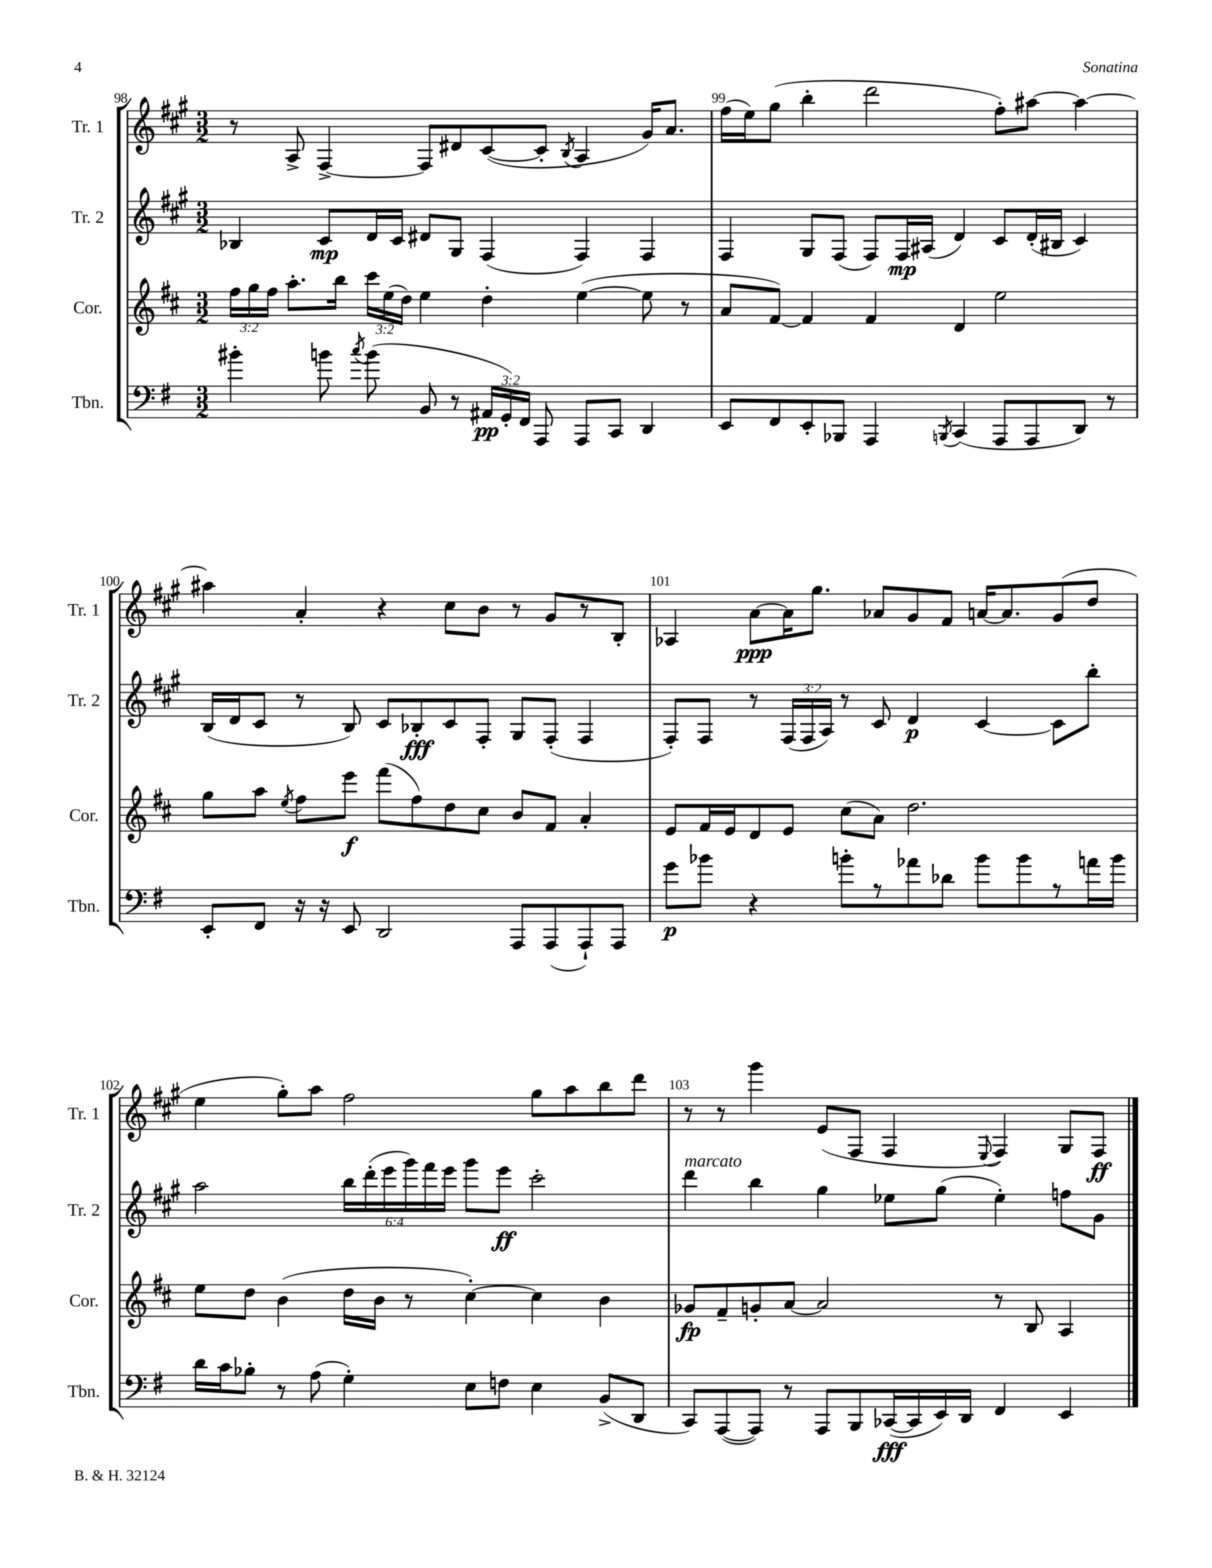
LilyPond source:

<<
\new StaffGroup <<
\new Staff = "s0" \with { instrumentName = "Tr. 1" shortInstrumentName = "Tr. 1" } {
    \clef treble \key a \major \numericTimeSignature \time 3/2
    \autoBeamOff r8 a8-> fis4~-> fis8[ dis'8 cis'8~( cis'8]-. \acciaccatura { b8 } a4 gis'16[) a'8.] |
    fis''16[( e''16) gis''8]( b''4-. d'''2 fis''8[-.) ais''8]~ ais''4~ |
    ais''4 a'4-. r4 cis''8[ b'8] r8 gis'8[ r8 b8]-. |
    aes4 a'8[~\ppp a'16 gis''8.] aes'8[ gis'8 fis'8] a'16[~ a'8. gis'8( d''8] |
    e''4 gis''8[-.) a''8] fis''2 gis''8[ a''8 b''8 d'''8] |
    r8 r8 gis'''4 e'8[( fis8] fis4 \appoggiatura { e8 } fis4) gis8[ fis8]\ff \bar "|." |
}
\new Staff = "s1" \with { instrumentName = "Tr. 2" shortInstrumentName = "Tr. 2" } {
    \clef treble \key a \major \numericTimeSignature \time 3/2 \override Staff.TupletNumber.text = #tuplet-number::calc-fraction-text
    \autoBeamOff bes4 cis'8[\mp d'16 cis'16] dis'8[ gis8] fis4( fis4) fis4 |
    fis4 gis8[ fis8]( fis8[) fis16\mp ais16]( d'4) cis'8[ d'16-.( bis16] cis'4) |
    b16[( d'16 cis'8] r8 b8) cis'8[ bes8-.\fff cis'8 fis8]-. gis8[ fis8]-.( fis4 |
    fis8[-.) fis8] r8 \tuplet 3/2 { fis16[( fis16 a16]) } r8 cis'8 d'4\p cis'4~ cis'8[ b''8]-. |
    a''2 \tuplet 6/4 { b''16[ d'''16-.( e'''16 gis'''16) fis'''16 e'''16] } gis'''8[ e'''8]\ff cis'''2-. |
    d'''4^\markup { \italic "marcato" } b''4 gis''4 ees''8[ gis''8]( ees''4-.) f''8[ gis'8] \bar "|." |
}
\new Staff = "s2" \with { instrumentName = "Cor." shortInstrumentName = "Cor." } {
    \clef treble \key d \major \numericTimeSignature \time 3/2 \override Staff.TupletNumber.text = #tuplet-number::calc-fraction-text
    \autoBeamOff \tuplet 3/2 { fis''16[ g''16 fis''16] } a''8.[-. b''16] \tuplet 3/2 { cis'''16[ e''16( d''16]) } e''4 d''4-. e''4~( e''8 r8 |
    a'8[ fis'8]~) fis'4 fis'4 d'4 e''2 |
    g''8[ a''8] \acciaccatura { e''8 } fis''8[ e'''8]\f fis'''8[( fis''8) d''8 cis''8] b'8[ fis'8] a'4-. |
    e'8[ fis'16 e'16 d'8 e'8] cis''8[( a'8]) d''2. |
    e''8[ d''8] b'4( d''16[ b'16] r8 cis''4~-.) cis''4 b'4 |
    ges'8[\fp fis'8-- g'8-. a'8]~ a'2 r8 b8 a4 \bar "|." |
}
\new Staff = "s3" \with { instrumentName = "Tbn." shortInstrumentName = "Tbn." } {
    \clef bass \key g \major \numericTimeSignature \time 3/2 \override Staff.TupletNumber.text = #tuplet-number::calc-fraction-text
    \autoBeamOff bis'4-. b'8 \acciaccatura { c''8 } b'8( b,8 r8 \tuplet 3/2 { ais,16[\pp g,16-.) fis,16] } a,,8 a,,8[ c,8] d,4 |
    e,8[ fis,8 e,8-. bes,,8] a,,4 \acciaccatura { b,,8 } c,4( a,,8[ a,,8 d,8]) r8 |
    e,8[-. fis,8] r16 r16 e,8 d,2 a,,8[ a,,8( a,,8-!) a,,8] |
    g'8[\p bes'8] r4 b'8[-. r8 aes'8 des'8] b'8[ b'8 r8 a'16 b'16] |
    d'16[ c'16 bes8]-. r8 a8( g4-.) e8[ f8] e4 b,8[->( d,8] |
    c,8[) a,,8~( a,,8]) r8 a,,8[ b,,8 ces,16~\fff( ces,16 e,16) d,16] fis,4 e,4 \bar "|." |
}
>>
>>
\layout { \context { \Score currentBarNumber = #98 \override BarNumber.break-visibility = ##(#f #t #t) barNumberVisibility = #all-bar-numbers-visible } }
